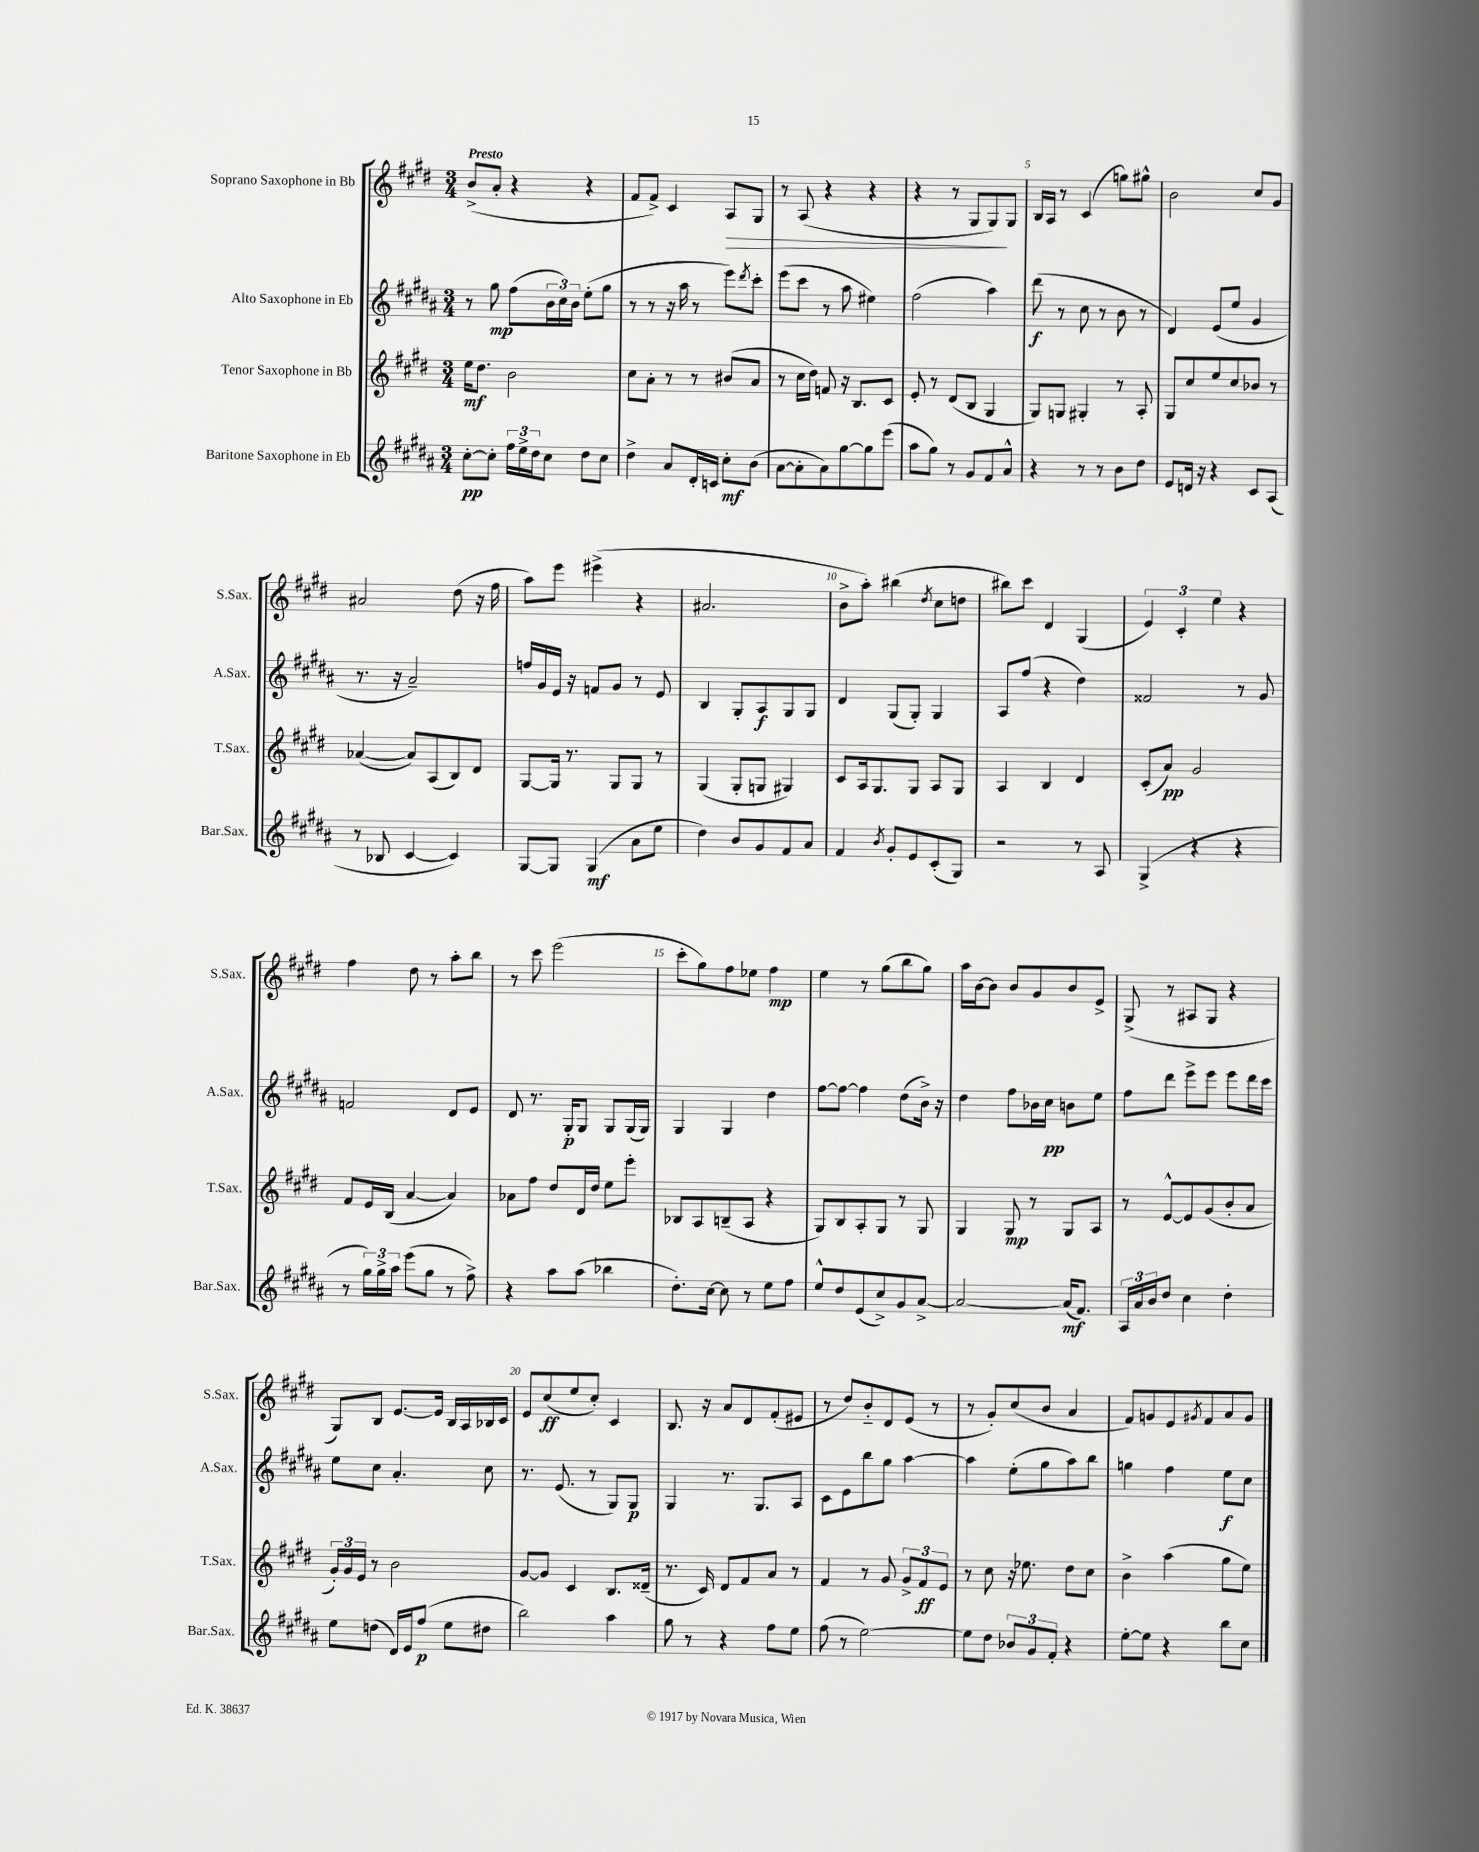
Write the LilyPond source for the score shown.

<<
\new StaffGroup <<
\new Staff = "s0" \with { instrumentName = "Soprano Saxophone in Bb" shortInstrumentName = "S.Sax." } {
    \clef treble \key e \major \numericTimeSignature \time 3/4 \tempo "Presto"
    b'8->( a'8-. r4 r4 |
    fis'8 fis'8->) cis'4 a8\> gis8 |
    r8 a8( r4 r4 |
    r4 r8 gis8 gis8\!) gis8 |
    b16 a16 r8 cis'4( g''8) gis''8-^ |
    b'2 cis''8 gis'8 |
    ais'2 dis''8( r16 fis''16 |
    a''8) e'''8 eis'''4->( r4 |
    ais'2. |
    b'8-> a''8-.) bis''4( \acciaccatura { dis''8 } cis''8 d''8 |
    bis''8) cis'''8 dis'4 gis4( |
    \tuplet 3/2 { e'4) cis'4-. e''4 } r4 |
    fis''4 dis''8 r8 a''8-. b''8 |
    r8 cis'''8 e'''2( |
    cis'''8-. gis''8) fis''8 ees''8 fis''4\mp |
    e''4 r8 gis''8( b''8 gis''8) |
    a''16 b'16~ b'8 b'8 gis'8 b'8 e'8-> |
    gis8->( r8 ais8 gis8 r4 |
    gis8) b8 e'8.~ e'16 b16 a16 bes16 cis'16 |
    e'8 cis''8\ff( e''8 cis''8-.) cis'4 |
    b8. r16 a'8 dis'8 fis'8-.( eis'8 |
    r8 dis''8) b'8-_ dis'8 e'8( r8 |
    r8 gis'8-.) cis''8( b'8 a'4 |
    fis'8) g'8 e'8 \acciaccatura { gis'8 } fis'8 a'8 gis'8 \bar "|." |
}
\new Staff = "s1" \with { instrumentName = "Alto Saxophone in Eb" shortInstrumentName = "A.Sax." } {
    \clef treble \key b \major \numericTimeSignature \time 3/4
    r8 gis''8\mp fis''8( \tuplet 3/2 { b'16 cis''16) b'16 } e''8-.( gis''8 |
    r8 r8 r16 ais''16 r8 e'''8) \acciaccatura { dis'''8 } cis'''8-. |
    e'''8( cis'''8 r8 ais''8 eis''4) |
    fis''2( ais''4) |
    dis'''8\f( r8 cis''8 r8 b'8 r8 |
    dis'4) e'8( e''8 gis'4 |
    r8. r16 ais'2--) |
    f''16 gis'16 e'16 r16 f'8 gis'8 r8 e'8 |
    b4 gis8-. ais8\f gis8 gis8 |
    dis'4 gis8( gis8-.) gis4 |
    ais8 fis''8( r4 dis''4) |
    fisis'2 r8 gis'8 |
    f'2 dis'8 e'8 |
    dis'8 r8. gis16-.\p gis8 gis8 gis16( gis16) |
    gis4 gis4 dis''4 |
    fis''8~ fis''8~ fis''4 dis''8( b'16->) r16 |
    dis''4 fis''8 bes'16 cis''16\pp b'8 e''8 |
    fis''8 dis'''8 e'''8-> e'''8 e'''8 dis'''16 cis'''16 |
    e''8 cis''8 ais'4.-. cis''8 |
    r8. e'8.( r8 gis8) gis8\p |
    gis4 r8. gis8. ais8 |
    cis'8 e'8 b''8 gis''8 ais''4~ |
    ais''4 e''8-.( gis''8 ais''8) b''8 |
    g''4 fis''4 e''8\f cis''8 \bar "|." |
}
\new Staff = "s2" \with { instrumentName = "Tenor Saxophone in Bb" shortInstrumentName = "T.Sax." } {
    \clef treble \key e \major \numericTimeSignature \time 3/4
    e''16\mf dis''8. b'2 |
    cis''8 a'8-. r8 r8 bis'8( a'8 |
    r8 cis''16 dis''16) f'8 r16 b8. cis'8 |
    e'8-. r8 dis'8( b8 gis4 |
    gis8) g8 gis4-. r8 a8-. |
    gis8 cis''8 e''8 cis''8 bes'8 r8 |
    aes'4~( aes'8) a8( b8) dis'8 |
    gis8~ gis16 r8. gis8 gis8 r8 |
    gis4( gis8-. g8 gis4) |
    cis'8 a16 gis8. gis8 a8 gis8 |
    a4 b4 dis'4 |
    cis'8-.( a'8\pp) gis'2 |
    fis'8 e'16 b16( a'4~ a'4) |
    aes'8 fis''8 dis''8 dis'16 dis''16 e''8 e'''8-. |
    bes8 a8 b8--( a8 r4 |
    gis8) b8 a8-. gis8 r8 gis8 |
    gis4 gis8\mp r8 gis8 a8 |
    r8 e'8~-^ e'8 gis'8( b'8-. a'8 |
    \tuplet 3/2 { gis'16-.) gis'16 e'16 } r8 b'2 |
    gis'8~ gis'8 cis'4 b8. disis'16--( |
    r8. cis'16) dis'8 fis'8 a'8 r8 |
    fis'4 r8 gis'8 \tuplet 3/2 { gis'8-> fis'8\ff e'8 } |
    r8 cis''8 r16 ees''8. dis''8 cis''8 |
    b'4-> a''4( gis''8 e''8) \bar "|." |
}
\new Staff = "s3" \with { instrumentName = "Baritone Saxophone in Eb" shortInstrumentName = "Bar.Sax." } {
    \clef treble \key b \major \numericTimeSignature \time 3/4
    cis''8~-.\pp cis''8-. \tuplet 3/2 { fis''16 e''16-> dis''16 } cis''8 dis''8 cis''8 |
    dis''4-> ais'8 dis'16-. c'16 cis''8-.\mf b'8( |
    ais'8~ ais'8-. ais'8) gis''8~ gis''8 e'''8( |
    ais''8 gis''8) r8 gis'8 fis'8 ais'8-^ |
    r4 r8 r8 b'8 dis''8 |
    e'8 d'16 r16 r4 cis'8 ais8( |
    r8 bes8 cis'4~ cis'4) |
    gis8~ gis8 gis4\mf( ais'8 e''8 |
    dis''4) b'8 gis'8 fis'8 ais'8 |
    fis'4 \acciaccatura { b'8 } gis'8-. e'8 cis'8-.( gis8) |
    r2 r8 ais8 |
    gis4->( r4 r4 |
    r8 \tuplet 3/2 { gis''16) gis''16-> ais''16 } e'''8( gis''8 r8 fis''8->) |
    r4 ais''8 ais''8( bes''4 |
    dis''8.-.) cis''16~ cis''8 r8 e''8 fis''8 |
    e''8-^ dis''8 e'8( cis''8->) gis'8 ais'8~-> |
    ais'2~ ais'16\mf( fis'8.) |
    \tuplet 3/2 { ais16 ais'16 b'16 } dis''8 cis''4 dis''4-. |
    e''8 d''8( dis'16) e'16 fis''8\p( e''8 dis''8 |
    b''2) ais''4 |
    gis''8 r8 r4 fis''8 e''8 |
    fis''8( r8 e''2~) |
    e''8 dis''8 \tuplet 3/2 { bes'8 gis'8 fis'8-. } r4 |
    e''8~-. e''8 r4 b''8 cis''8 \bar "|." |
}
>>
>>
\layout { \context { \Score \override BarNumber.break-visibility = ##(#f #t #t) barNumberVisibility = #(every-nth-bar-number-visible 5) } }
